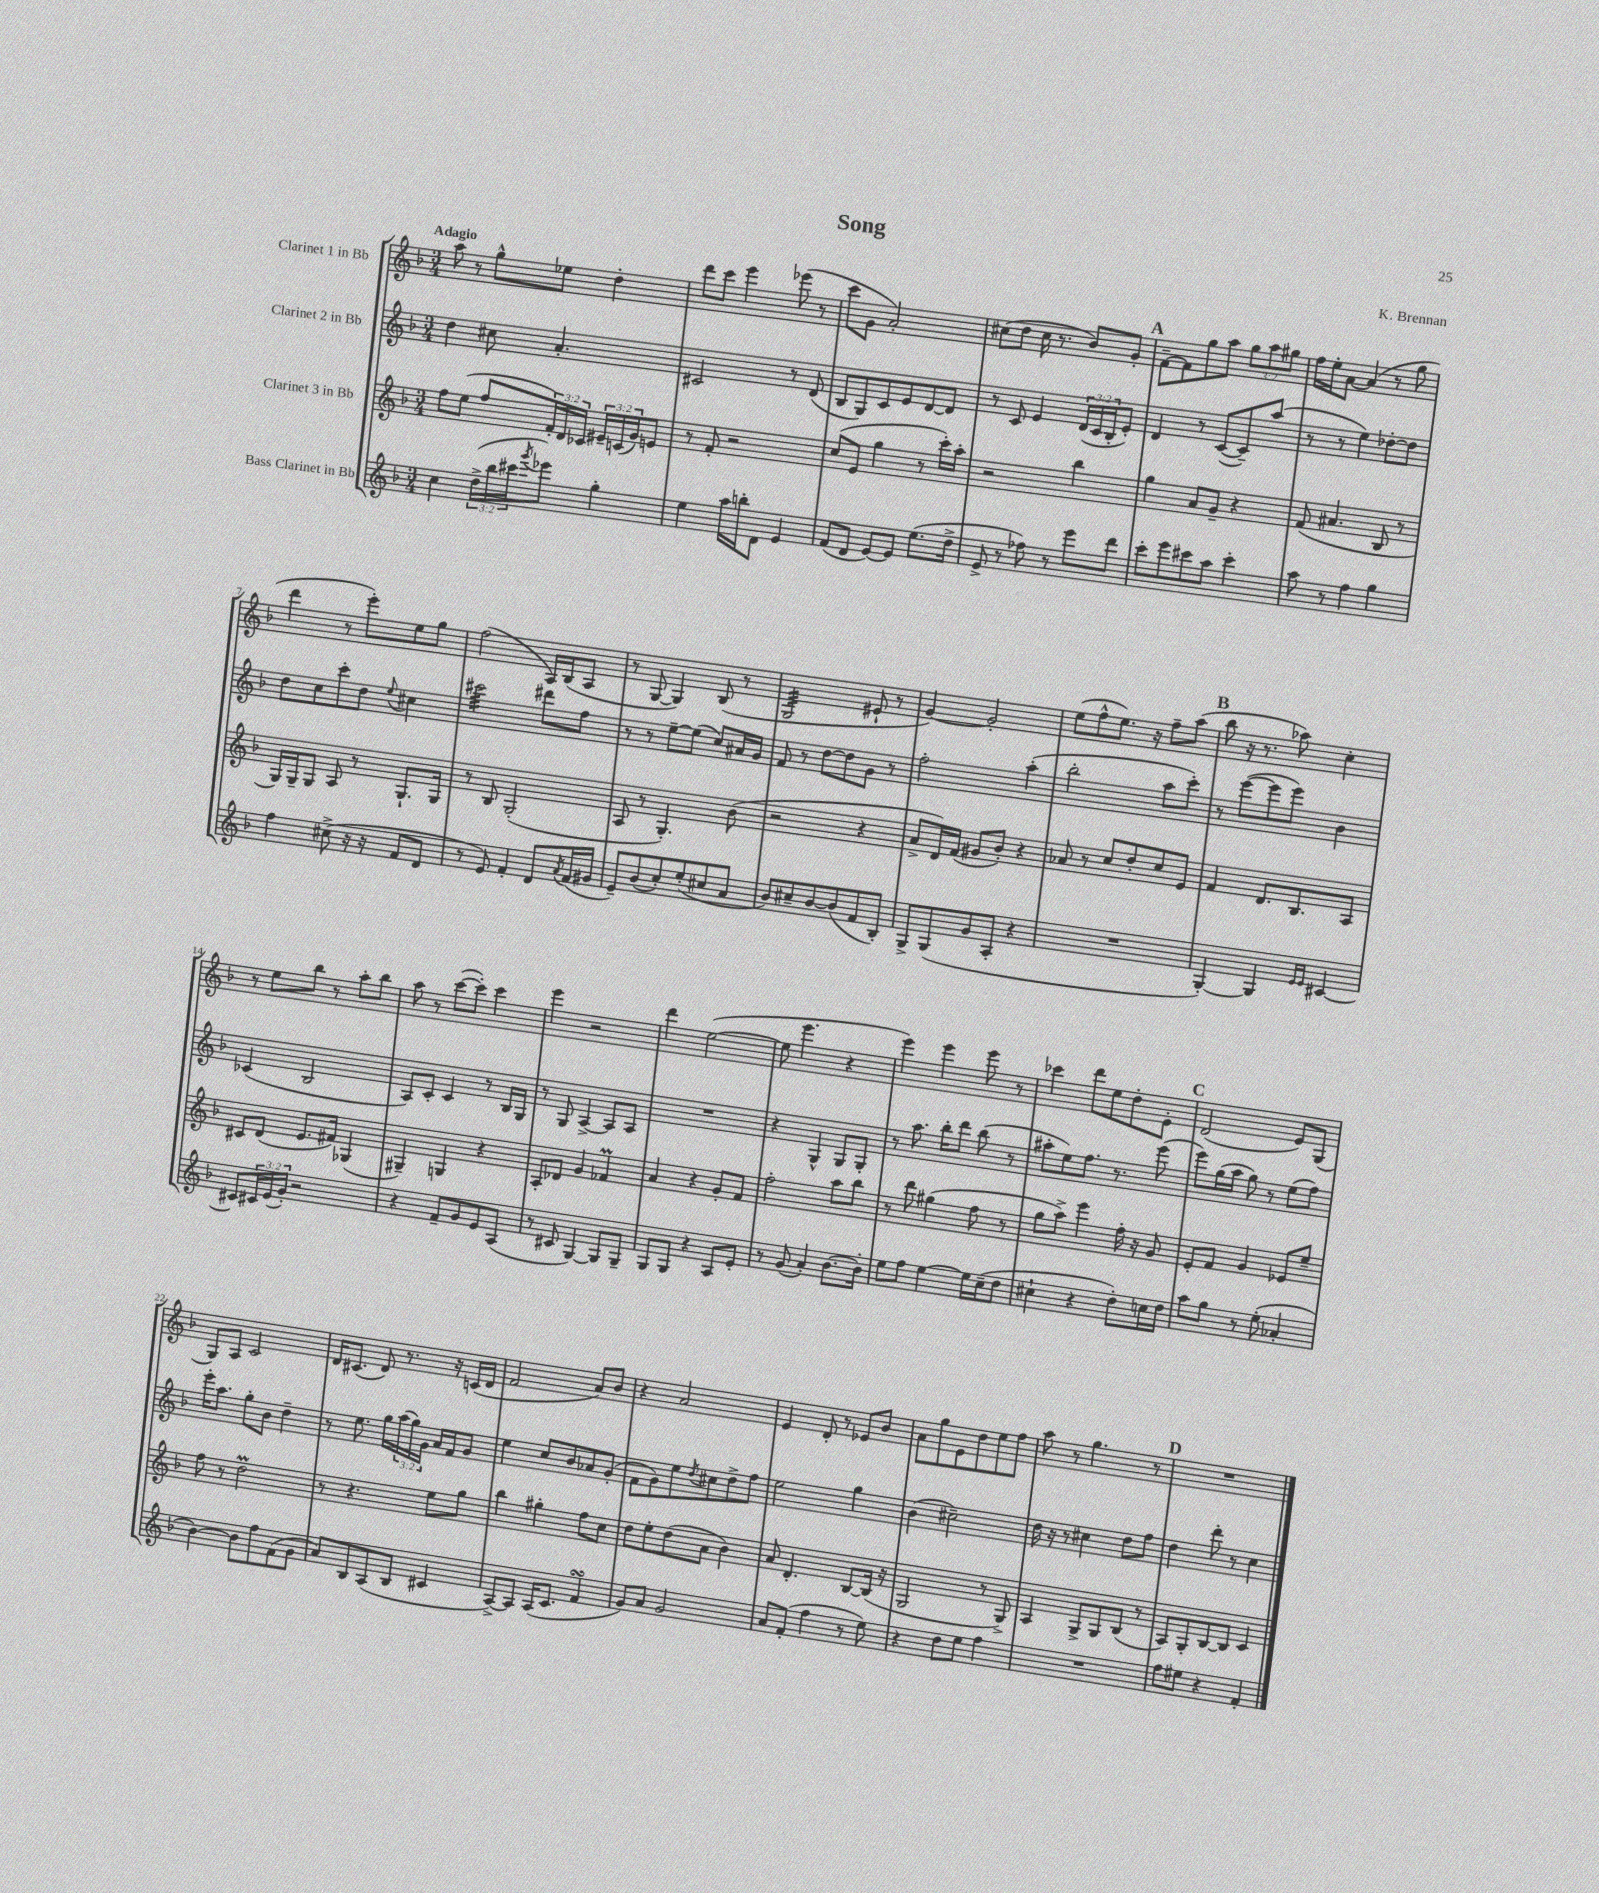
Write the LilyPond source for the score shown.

\header { title = "Song" composer = "K. Brennan" }
<<
\new StaffGroup <<
\new Staff = "s0" \with { instrumentName = "Clarinet 1 in Bb" } {
    \clef treble \key f \major \numericTimeSignature \time 3/4 \override Staff.TupletNumber.text = #tuplet-number::calc-fraction-text \tempo "Adagio"
    a''8 r8 g''8-^ ees''8 d''4-. |
    d'''8 c'''8 e'''4 ees'''8( r8 |
    c'''8 g'8 a'2-.) |
    cis''8( d''8 cis''16 r8. bes'8) g'8-. |
    \mark \markup { \bold "A" } f'8~-- f'8 g''8 a''8 \tuplet 3/2 { g''8 a''8 gis''8 } |
    f''16 e''16-. a'8~ a'4( r8 g''8 |
    d'''4 r8 e'''8-.) e''8 g''8 |
    f''2( a16) bes16( a8 |
    r8 g8~ g4) bes8( r8 |
    g2:32 eis'8-! r8 |
    g'4~) g'2-. |
    e''8( f''8-^ e''8.) r16 f''8-- a''8( |
    \mark \markup { \bold "B" } bes''8 r16 r8. aes''8) c''4-. |
    r8 e''8 bes''8 r8 a''8-. bes''8 |
    a''8 r8 c'''8~( c'''8-.) c'''4 |
    e'''4 r2 |
    d'''4 e''2~( |
    e''8 e'''4. r4 |
    e'''4) e'''4 e'''8 r8 |
    ces'''4 d'''8 e''8 d''8-. e'8-. |
    \mark \markup { \bold "C" } d'2( e'8) g8( |
    g8) a8 c'2 |
    d'16 cis'8.( d'8) r8. r16 c'16( d'16 |
    f'2 a'8) bes'8 |
    r4 a'2 |
    e'4 d'8-. r8 ees'8 bes'8 |
    a'8 g''8 e'8 d''8 e''8 f''8 |
    a''8 r8 g''4. r8 |
    \mark \markup { \bold "D" } R2. \bar "|." |
}
\new Staff = "s1" \with { instrumentName = "Clarinet 2 in Bb" } {
    \clef treble \key f \major \numericTimeSignature \time 3/4 \override Staff.TupletNumber.text = #tuplet-number::calc-fraction-text
    d''4 cis''8 a'4.-. |
    cis'2 r8 d'8( |
    bes8 g8) c'8 e'8 d'8~ d'8 |
    r8 c'8 e'4 \tuplet 3/2 { d'16( c'16 bes16-. } e'8-.) |
    \mark \markup { \bold "A" } d'4 r8 c'8~( c'8--) a''8( |
    r8 r8 e''4) des''8~-. des''8 |
    d''8 c''8 c'''8-. d''8 \appoggiatura { e''8 } cis''4 |
    cis'''2:32 dis'''8 f''8 |
    r8 r8 e''8~-- e''8( c''8) ais'16 g'16 |
    f'8 r8 d''8~ d''8 g'8 r8 |
    f''2-. a''4-.( |
    bes''2-. a''8 c'''8-.) |
    \mark \markup { \bold "B" } r8 e'''8~( e'''8 e'''8) bes'4 |
    ces'4( bes2 |
    a8) c'8-. c'4 r8 bes16 g16 |
    r8 g8 a4~-> a8 a8 |
    R2. |
    r4 g4-^ g8 g8-. |
    r8 a''8. bes''16-. d'''8 bes''8( r8 |
    ais''8-. e''8) f''8. r8. e'''8( |
    \mark \markup { \bold "C" } e'''8) g''16( a''16 g''8) r8 e''8( f''8) |
    e'''16-. a''8. g''8-. bes'8 d''4-- |
    r8 e''8. g''16 \tuplet 3/2 { a''16( g''16) g'16 } a'16 f'16 g'8 |
    e''4 c''8 bes'8 aes'8 g'8-.( |
    f'8 g'8) e''8 \acciaccatura { d''8 } cis''8 d''8-> f''8 |
    e''2 g''4 |
    bes'4( cis''2--) |
    d''16 r16 r8 cis''4 d''8 f''8 |
    \mark \markup { \bold "D" } d''4 d'''8-. r8 c''4 \bar "|." |
}
\new Staff = "s2" \with { instrumentName = "Clarinet 3 in Bb" } {
    \clef treble \key f \major \numericTimeSignature \time 3/4 \override Staff.TupletNumber.text = #tuplet-number::calc-fraction-text
    f''8 e''8( f''8 \tuplet 3/2 { f'16-.) d'16 ces'16 } \tuplet 3/2 { eis'16-- c'16( g'16) } e'8 |
    r8 f'8-. r2 |
    c''8( e'8 g''4 r8 c'''16-.) a''16-. |
    r2 bes''4 |
    \mark \markup { \bold "A" } g''4 a'8 g'8-- r4 |
    f'8( ais'4. bes8 r8 |
    g16) g16-- g8 a8 r8 g8.-! g16 |
    r8 bes8 g2-.( |
    a8 r8 g4.-.) bes'8( |
    r2 r4 |
    a'8-> d'16) f'16( gis'8 bes'8-.) r4 |
    aes'8 r8 c''8 d''8-. c''8 e'8 |
    \mark \markup { \bold "B" } f'4 d'8. bes8. a8 |
    cis'8 d'8( e'8. fis'16) ges4( |
    gis4--) g4 r4 |
    a8-. des'8 g'4 fes'4\prall |
    a'4 r4 g'8-. f'8 |
    f''2-. a''8 bes''8 |
    r8 d'''8 gis''4( f''8 r8 |
    g''8 a''8->) e'''4 f''16-. r16 g'8 |
    \mark \markup { \bold "C" } e'8-. f'8 g'4 ees'8 e''8-- |
    f''8 r8 d''2\prall |
    r8 r4. e''8 g''8 |
    bes''4 gis''4-. f''8 c''8 |
    d''8 e''8-. d''8( a'8 bes'4) |
    a'8 d'4.-. bes8~ bes16( r16 |
    g2 r8 g8->) |
    a4 g8-> g8 bes8( r8 |
    \mark \markup { \bold "D" } a8) g8-. bes8~ bes8 c'4 \bar "|." |
}
\new Staff = "s3" \with { instrumentName = "Bass Clarinet in Bb" } {
    \clef treble \key f \major \numericTimeSignature \time 3/4 \override Staff.TupletNumber.text = #tuplet-number::calc-fraction-text
    c''4 \tuplet 3/2 { d''16->( bes''16 cis'''16 } \acciaccatura { g'''8 } ees'''8) g''4-. |
    e''4 a''16 b''16-. d'8 e'4 |
    f'8( d'8 e'8~) e'8 e''8.( d''16-> |
    e'8-> r8 fes''8) r8 e'''8 d'''8 |
    \mark \markup { \bold "A" } c'''8-. e'''8 cis'''8 a''8 cis'''4-. |
    a''8 r8 f''4 g''4 |
    f''4 cis''8->( r16 r16 f'8 d'8 |
    r8 e'8) f'4-. d'8 \acciaccatura { a'8 } f'16( gis'16 |
    e'8--) bes'8( c''8-.) e''8-.( cis''8 a'8 |
    bes'8) cis''8-- bes'8~ bes'8( f'8 bes8-.) |
    g8-> g8( g'8 a8-. r4 |
    R2. |
    \mark \markup { \bold "B" } g4~-.) g4 \grace { e'16 e'16 } cis'4~ |
    cis'8 \tuplet 3/2 { cis'16 e'16( g'16-.) } r2 |
    r4 f'8-- g'8 e'8 a8( |
    r8 cis'8 g4~) g8 g8-- |
    g8 g8 r4 a8 e'8-. |
    r8 g'8( a'4-.) bes'8.~ bes'16-. |
    e''8 f''8 e''4~ e''16 c''16--( d''8 |
    cis''4-! r4 d''8-.) c''16 d''16 |
    \mark \markup { \bold "C" } a''8 g''8 r8 e''8-.( aes'4-. |
    bes'4~) bes'8 f''8 f'8( g'8 |
    a'8) bes8 a8( bes8 cis'4 |
    a8~->) a8 a16( c'8. f'4\turn |
    g'8) a'8 g'2 |
    a'8 f'8-.( f''4 r8 e''8) |
    r4 d''8 e''8 f''4 |
    R2. |
    \mark \markup { \bold "D" } f''8 eis''8 r4 f'4-. \bar "|." |
}
>>
>>
